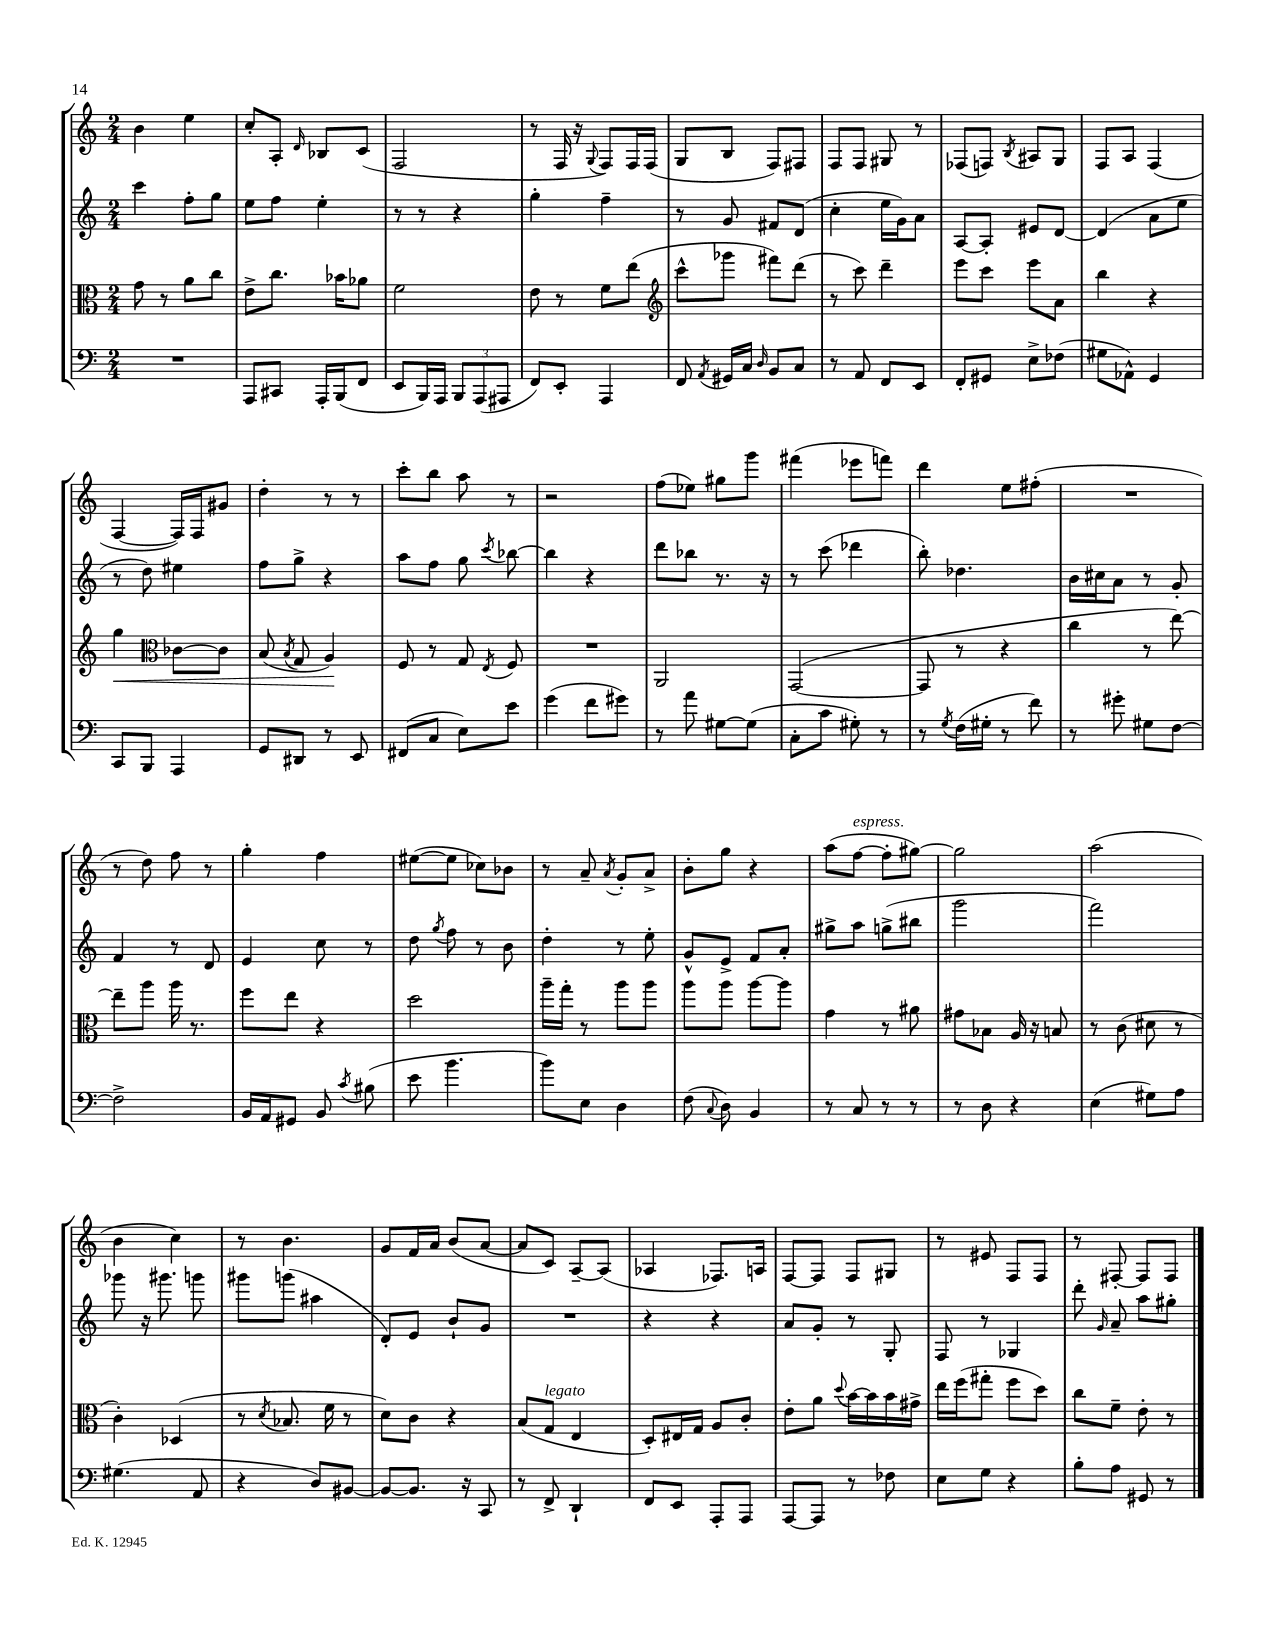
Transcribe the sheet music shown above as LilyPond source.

<<
\new StaffGroup <<
\new Staff = "s0" {
    \clef treble \key c \major \numericTimeSignature \time 2/4
    \autoBeamOff b'4 e''4 |
    c''8[-. a8]-. \grace { d'16 } bes8[ c'8]( |
    f2 |
    r8 f16 r16 \appoggiatura { g8 } f8[) f16 f16]( |
    g8[ b8] f8[) fis8] |
    f8[ f8] gis8 r8 |
    fes8[( f8]) \acciaccatura { b8 } ais8[ g8] |
    f8[ a8] f4( |
    f4~ f16[) f16 gis'8] |
    d''4-. r8 r8 |
    c'''8[-. b''8] a''8 r8 |
    r2 |
    f''8[( ees''8]) gis''8[ g'''8] |
    fis'''4( ees'''8[ f'''8]) |
    d'''4 e''8[ fis''8]-.( |
    R2 |
    r8 d''8) f''8 r8 |
    g''4-. f''4 |
    eis''8[~( eis''8] ces''8[) bes'8] |
    r8 a'8-- \acciaccatura { a'8 } g'8[-. a'8]-> |
    b'8[-. g''8] r4 |
    a''8[( f''8]~^\markup { \italic "espress." } f''8[-. gis''8]~) |
    gis''2 |
    a''2( |
    b'4 c''4) |
    r8 b'4. |
    g'8[ f'16 a'16] b'8[( a'8]~ |
    a'8[ c'8]) a8[~-- a8]( |
    aes4 fes8.[) a16] |
    f8[~ f8] f8[ gis8] |
    r8 eis'8 f8[ f8] |
    r8 fis8~-. fis8[ fis8] \bar "|." |
}
\new Staff = "s1" {
    \clef treble \key c \major \numericTimeSignature \time 2/4
    \autoBeamOff c'''4 f''8[-. g''8] |
    e''8[ f''8] e''4-. |
    r8 r8 r4 |
    g''4-. f''4-- |
    r8 g'8 fis'8[ d'8]( |
    c''4-. e''16[ g'16) a'8] |
    a8[~ a8]-. eis'8[ d'8]~ |
    d'4( a'8[ e''8] |
    r8 d''8) eis''4 |
    f''8[ g''8]-> r4 |
    a''8[ f''8] g''8 \acciaccatura { c'''8 } bes''8~ |
    bes''4 r4 |
    d'''8[ bes''8] r8. r16 |
    r8 c'''8( des'''4 |
    b''8-.) des''4. |
    b'16[ cis''16 a'8] r8 g'8-. |
    f'4 r8 d'8 |
    e'4 c''8 r8 |
    d''8 \acciaccatura { g''8 } f''8 r8 b'8 |
    d''4-. r8 e''8-. |
    g'8[-^ e'8]-> f'8[ a'8]-. |
    gis''8[-> a''8] g''8[->( bis''8] |
    g'''2 |
    f'''2) |
    ges'''8 r16 gis'''8. g'''8 |
    gis'''8[ g'''8]( ais''4 |
    d'8[-.) e'8] b'8[-! g'8] |
    R2 |
    r4 r4 |
    a'8[ g'8]-. r8 g8-. |
    f8 r8 ges4 |
    d'''8-. \grace { g'16 } a'8-- a''8[ gis''8]-. \bar "|." |
}
\new Staff = "s2" {
    \clef alto \key c \major \numericTimeSignature \time 2/4
    \autoBeamOff g'8 r8 a'8[ c''8] |
    e'8[-> c''8.] bes'16[ aes'8] |
    f'2 |
    e'8 r8 f'8[ e''8]( |
    \clef treble c'''8[-^ ges'''8] fis'''8[) d'''8]( |
    r8 c'''8) d'''4-- |
    e'''8[ c'''8] e'''8[ a'8] |
    b''4 r4 |
    g''4\< \clef alto ces'8[~ ces'8] |
    b8( \acciaccatura { b8 } g8 a4\!) |
    f8 r8 g8 \acciaccatura { e8 } f8 |
    R2 |
    a,2 |
    g,2~( |
    g,8 r8 r4 |
    c''4 r8 e''8~) |
    e''8[-- a''8] a''16 r8. |
    f''8[ e''8] r4 |
    d''2 |
    a''16[-- g''16]-. r8 a''8[ a''8] |
    a''8[ a''8] a''8[~ a''8] |
    g'4 r8 ais'8 |
    gis'8[ bes8] a16 r16 b8 |
    r8 c'8( dis'8 r8 |
    c'4-.) des4( |
    r8 \acciaccatura { d'8 } bes8. f'16 r8 |
    d'8[) c'8] r4 |
    b8[( g8]^\markup { \italic "legato" } e4 |
    d8[-.) eis16 g16] a8[ c'8]-. |
    e'8[-. a'8] \appoggiatura { d''8 } b'16[~ b'16 b'16 gis'16]-> |
    e''16[ f''16( gis''8]-. f''8[ d''8]) |
    c''8[ f'8]-- e'8-. r8 \bar "|." |
}
\new Staff = "s3" {
    \clef bass \key c \major \numericTimeSignature \time 2/4
    \autoBeamOff R2 |
    a,,8[ cis,8] a,,16[-. b,,16( f,8] |
    e,8[ b,,16) a,,16] \tuplet 3/2 { b,,8[ a,,8( ais,,8] } |
    f,8[) e,8]-. a,,4 |
    f,8 \acciaccatura { a,8 } gis,16[ c16] \grace { d16 } b,8[ c8] |
    r8 a,8 f,8[ e,8] |
    f,8[-. gis,8] e8[-> fes8]( |
    gis8[ aes,8]-^) g,4 |
    c,8[ b,,8] a,,4 |
    g,8[ dis,8] r8 e,8 |
    fis,8[( c8] e8[) e'8] |
    g'4( f'8[ gis'8]) |
    r8 a'8 gis8[~ gis8]( |
    c8[-. c'8] gis8-.) r8 |
    r8 \acciaccatura { g8 } f16[( gis16]-. r8 f'8) |
    r8 gis'8-. gis8[ f8]~ |
    f2-> |
    b,16[ a,16 gis,8] b,8 \acciaccatura { c'8 } bis8( |
    e'8 b'4. |
    b'8[) e8] d4 |
    f8( \appoggiatura { c8 } d8) b,4 |
    r8 c8 r8 r8 |
    r8 d8 r4 |
    e4( gis8[) a8] |
    gis4.( a,8 |
    r4 d8[) bis,8]~ |
    bis,8[~ bis,8.] r16 c,8 |
    r8 f,8-> d,4-! |
    f,8[ e,8] a,,8[-. a,,8] |
    a,,8[~ a,,8] r8 fes8 |
    e8[ g8] r4 |
    b8[-. a8] gis,8 r8 \bar "|." |
}
>>
>>
\layout { \context { \Score \remove "Bar_number_engraver" } }
